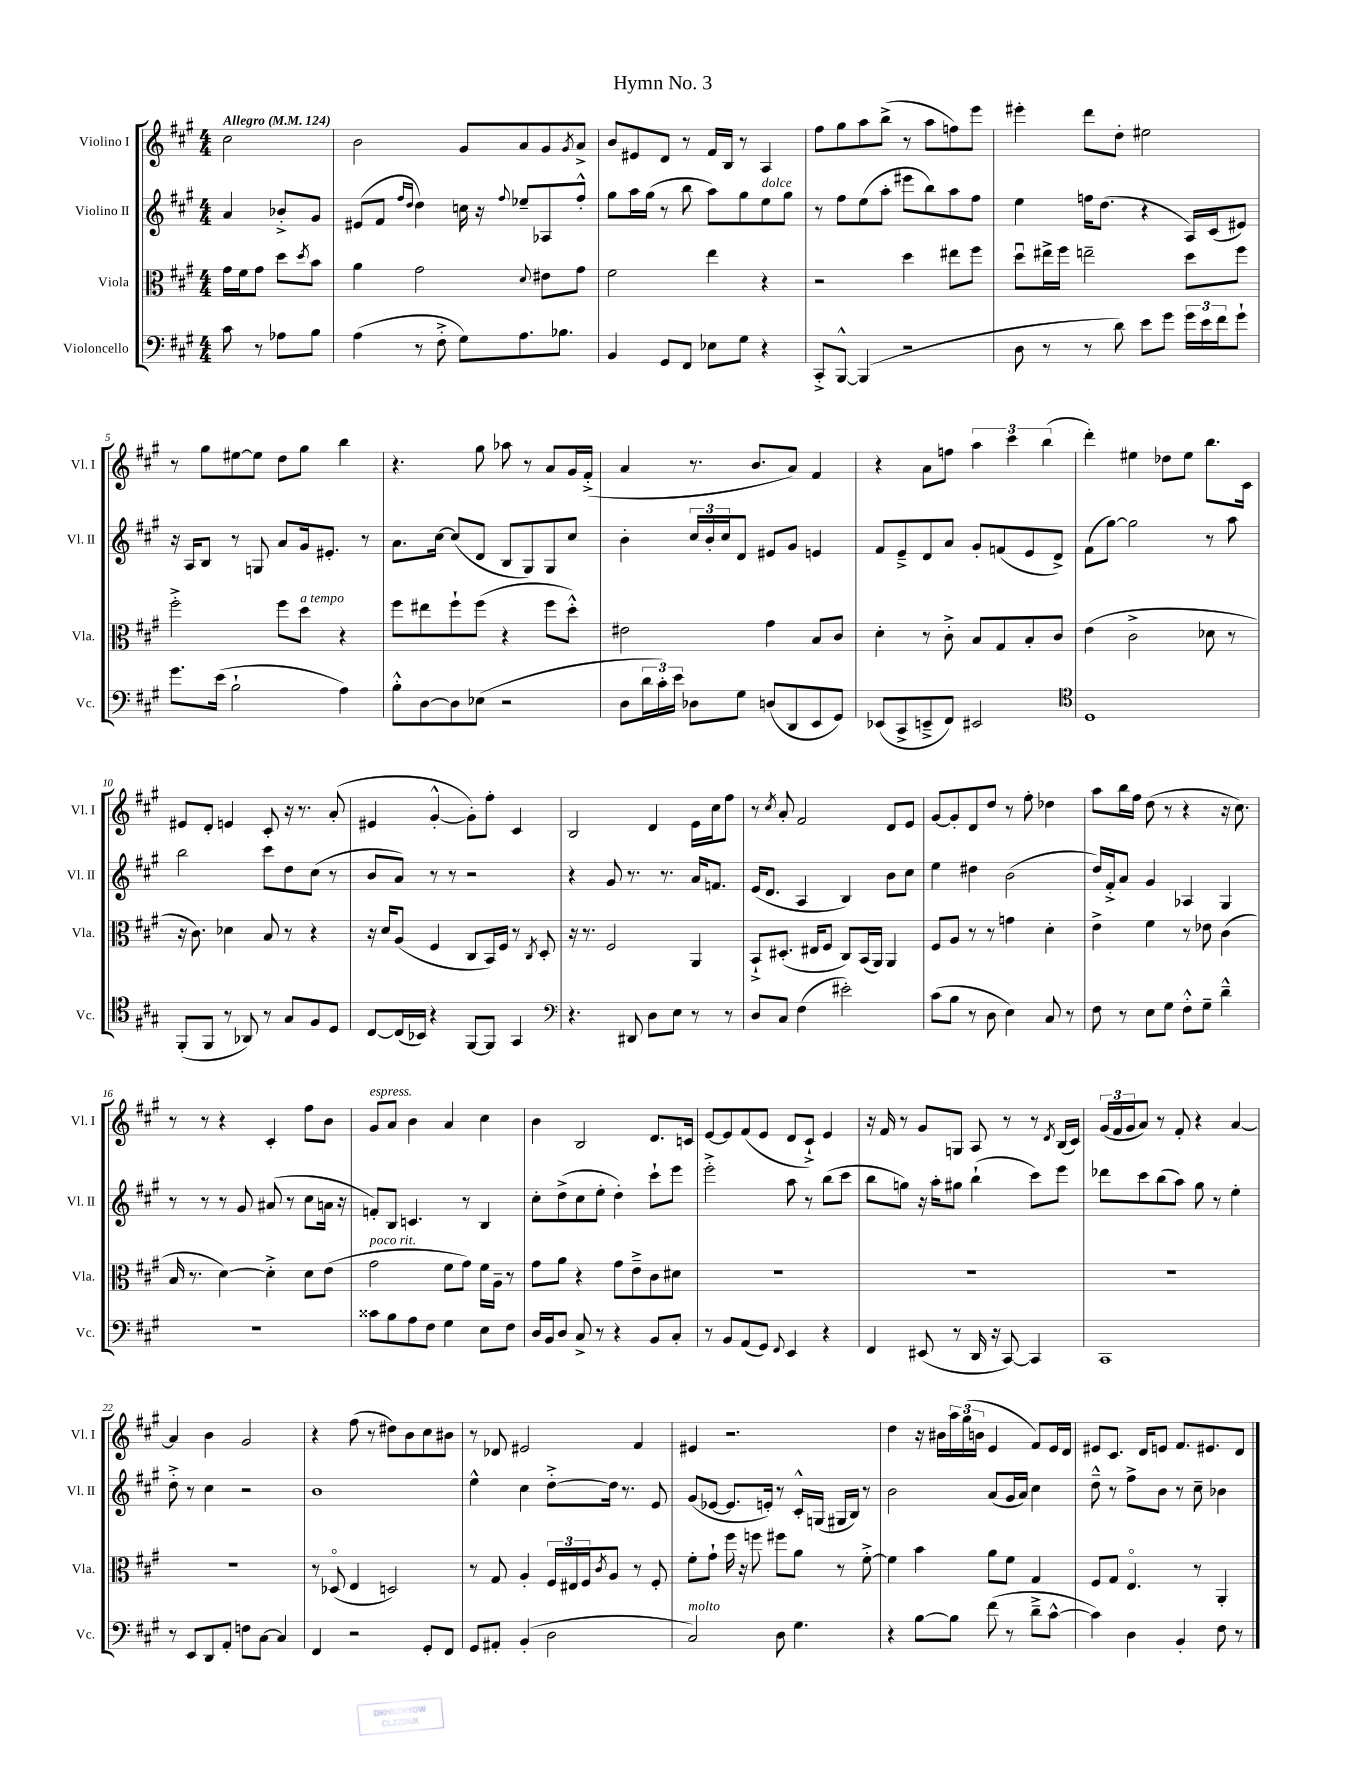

**kern	**kern	**kern	**kern
*staff4	*staff3	*staff2	*staff1
*clefF4	*clefC3	*clefG2	*clefG2
*k[f#c#g#]	*k[f#c#g#]	*k[f#c#g#]	*k[f#c#g#]
*M4/4	*M4/4	*M4/4	*M4/4
*MM124	*MM124	*MM124	*MM124
8c#	16g#	4a	2cc#
.	16f#	.	.
8r	8g#	.	.
8A-	8dd	8b-'^	.
.	8qdd	.	.
8B	8b	8g#	.
=	=	=	=
(4A	4a	(8e#	2b
.	.	8f#	.
.	.	16qqff#	.
.	.	16qqdd	.
8r	2g#	4dd)	.
8F#'^	.	.	.
8G#)	.	16cc	8g#
.	.	16r	.
.	.	8qqff#	.
8.A	.	8ee-~	8a
.	8qqd	.	.
.	8e#	8A-	8g#
8.B-	.	.	.
.	.	.	8qg#
.	8g#	8ff#'^^	8a^
=	=	=	=
4BB	2f#	8gg#	8b
.	.	16aa	8e#
.	.	(16gg#	.
8GG#	.	8r	8d
8FF#	.	8bb	8r
8E-	4ee	8aa)	16f#
.	.	.	16B
8G#	.	8gg#	8r
4r	4r	8ee	4A
.	.	8gg#	.
=	=	=	=
8CC#'^	2r	8r	8ff#
[8BBB^^	.	8ff#	8gg#
(4BBB]	.	(8ee	8aa
.	.	8aa'	(8bb^
2r	4dd	8eee#	8r
.	.	8bb)	8aa
.	8ee#	8aa	8ff)
.	8ff#	8ff#	8eee
=	=	=	=
8D	8ddu	4ee	4eee#'
8r	16ee#^	.	.
.	16ff#	.	.
8r	2ee~	16ff	8ddd
.	.	(8.dd	.
8d)	.	.	8dd'
8e	.	4r	2ee#
8g#	.	.	.
24g#	8dd	16A)	.
24e	.	.	.
.	.	(16c#	.
24f#	.	.	.
8g#`	8ff#	8e#)	.
=	=	=	=
8.g#	2ff#'^	16r	8r
.	.	16A	.
.	.	8B	8gg#
(16e	.	.	.
2B`	.	8r	[8ee#
.	.	8G	8ee#]
.	8ff#	8a	8dd
.	8dd	16g#	8gg#
.	.	8.e#'	.
4A)	4r	.	4bb
.	.	8r	.
=	=	=	=
8B'^^	8ff#	8.a	4.r
[8D	8ee#	.	.
.	.	[16cc#	.
8D]	8ff#`	(8cc#]	.
(8E-	(8ff#	8d	8gg#
2r	4r	8B	8aa-
.	.	8G#)	8r
.	8ff#	8G#	8a
.	8dd'^^)	8cc#	16g#
.	.	.	(16f#'^
=	=	=	=
8D	2e#	4b'	4a
24d	.	.	.
24c#')	.	.	.
24e	.	.	.
8D-	.	24cc#	8.r
.	.	24b'	.
.	.	24cc#	.
8G#	.	8d	.
.	.	.	8.b
(8D	4g#	8e#	.
8DD	.	8g#	8a)
8EE	8B	4e	4f#
8GG#)	8c#	.	.
=	=	=	=
(8EE-	4d'	8f#	4r
8CC#^	.	8e~^	.
8EE~^	8r	8d	8a
8FF#)	8c#'^	8a	8ff
2EE#	8B	8g#'	6aa
.	8G#	(8f	.
.	.	.	6ccc#
.	8B'	8e	.
.	.	.	(6bb
.	8c#	8d^)	.
=	=	=	=
*clefC4	*	*	*
1D	(4e	(8f#	4ddd')
.	.	[8gg#)	.
.	2c#^	2gg#]	4ee#
.	.	.	8dd-
.	.	.	8ee#
.	8d-	8r	8.bb
.	8r	8aa	.
.	.	.	16c#
=	=	=	=
(8FF#'	16r	2bb	8e#
.	8.c#)	.	.
8FF#	.	.	8d'
8r	4d-	.	4e
8AA-)	.	.	.
8r	8B	8ccc#	8c#'
8G#	8r	8dd	16r
.	.	.	8.r
8F#	4r	(8cc#	.
8D	.	8r	(8a'
=	=	=	=
[8C#	16r	8b	4e#
.	16d	.	.
(16C#]	(8A	8a)	.
16BB-)	.	.	.
4r	4F#	8r	[4g#'^^
.	.	8r	.
[8FF#	8C#	2r	8g#'])
8FF#]	16BB)	.	8ff#'
.	16F#	.	.
4GG#	8r	.	4c#
.	8qC#	.	.
.	8D'	.	.
=	=	=	=
*clefF4	*	*	*
4.r	16r	4r	2B
.	8.r	.	.
.	2F#	8g#	.
8DD#	.	8.r	.
8D	.	.	4d
.	.	8.r	.
8E	.	.	.
8r	4AA	16a	16e
.	.	8.f	16cc#
8r	.	.	8ff#
=	=	=	=
8D	8BB`^	(16e	8r
.	.	8.d	.
.	.	.	8qcc#
8C#	(8.D#'	.	8a'
(4F#	.	4A	2f#
.	16E#	.	.
.	8F#	.	.
2e#')	8C#)	4B)	.
.	(16BB	.	.
.	16AA)	.	.
.	4AA	8b	8d
.	.	8cc#	8e
=	=	=	=
(8c#	8F#	4ee	[8g#
8B	8A	.	8g#']
8r	8r	4dd#	8d
8D	8r	.	8dd
4E)	4g	(2b	8r
.	.	.	8ff#'
8C#	4d'	.	4dd-
8r	.	.	.
=	=	=	=
8F#	4e^	16dd)	8aa
.	.	16f#'^	.
8r	.	8a	16bb
.	.	.	16ff#
8E	4f#	4g#	(8dd
8G#	.	.	8r
8F#'^^	8r	4A-	4r
8G#~	8e-	.	.
4d~^^	(4c#	4G#	16r
.	.	.	8.cc#)
=	=	=	=
1r	16B	8r	8r
.	8.r	.	.
.	.	8r	8r
.	[4d)	8r	4r
.	.	8g#	.
.	4d'^]	(8a#	4c#'
.	.	8r	.
.	8d	8cc#	8ff#
.	(8e	16a	8b
.	.	16r	.
=	=	=	=
8c##	2g#	8f')	8g#
8B	.	8B	8a
8A	.	4.c	4b
8F#	.	.	.
4G#	8f#	.	4a
.	8g#)	8r	.
8E	16f#	4B	4cc#
.	16A~	.	.
8F#	8r	.	.
=	=	=	=
16D	8g#	8cc#'	4b
16BB	.	.	.
8D	8a	(8dd^	.
8C#^	4r	8cc#	2B
8r	.	8ee'	.
4r	8g#	4dd')	.
.	8e~^	.	.
8BB	8c#	8ccc#`	8.d
8C#'	8d#	8eee	.
.	.	.	16c
=	=	=	=
8r	1r	2eee'^	[8e
8BB	.	.	8e]
(8AA	.	.	(8f#
8GG#)	.	.	8e
8qqFF#	.	.	.
4EE	.	8aa	8d
.	.	8r	8c#`^)
4r	.	(8bb	4e
.	.	8ccc#	.
=	=	=	=
4FF#	1r	8bb	16r
.	.	.	16f#
.	.	8gg)	8r
(8EE#	.	16r	8g#
.	.	16aa'	.
8r	.	8gg#	8G
16DD	.	(4bb`	8A
16r	.	.	.
[8CC#)	.	.	8r
4CC#]	.	8ccc#)	8r
.	.	.	8qd
.	.	8eee	(16B
.	.	.	16c#)
=	=	=	=
1CC#	1r	8ddd-	(24g#
.	.	.	24f#
.	.	.	24g#
.	.	8ccc#	8a)
.	.	(8bb	8r
.	.	8aa)	8f#'
.	.	8gg#	4r
.	.	8r	.
.	.	4ee'	[4a
=	=	=	=
8r	1r	8dd'^	4a]
8EE	.	8r	.
8DD	.	4cc#	4b
8AA'	.	.	.
8F	.	2r	2g#
[8C#	.	.	.
4C#]	.	.	.
=	=	=	=
4FF#	8r	1b	4r
.	(8D-o	.	.
2r	4E	.	(8ff#
.	.	.	8r
.	2D)	.	8dd#)
.	.	.	8b
8GG#'	.	.	8cc#
8FF#	.	.	8b#
=	=	=	=
8GG#	8r	4ee^^	8r
8AA#'	8G#	.	8d-
(4BB'	4A'	4cc#	2e#
2D	24F#	[8dd'^	.
.	24E#	.	.
.	24F#	.	.
.	8qc#	.	.
.	8A	16dd]	.
.	.	8.r	.
.	8r	.	4f#
.	8F#'	8e	.
=	=	=	=
2C#)	8f#'	(8g#	4e#
.	8g#`	[8e-	.
.	16ff#	8.e-]	2.r
.	16r	.	.
.	8ff	.	.
.	.	16e')	.
8D	8ff#	8r	.
4.G#	8a	16c#'^^	.
.	.	(16G	.
.	8r	16G#	.
.	.	16B)	.
.	[8f#'^	8r	.
=	=	=	=
4r	4f#]	2b	4dd
[8B	4b	.	16r
.	.	.	16b#
8B]	.	.	24aa
.	.	.	(24gg#
.	.	.	24b
(8f#	8a	(8a	4e
8r	8f#	16g#	.
.	.	16a)	.
8d~^	4G#	4cc#	8f#)
[8c#^^	.	.	16e
.	.	.	16d
=	=	=	=
4c#])	8F#	8dd~^^	8e#
.	8G#	8r	8.c#
4D	4.Eo	8ff#^	.
.	.	.	16d
.	.	8b	8e
4BB'	.	8r	8.f#
.	8r	8cc#~	.
.	.	.	8.e#
8F#	4AA'	4b-	.
8r	.	.	8d
==	==	==	==
*-	*-	*-	*-
